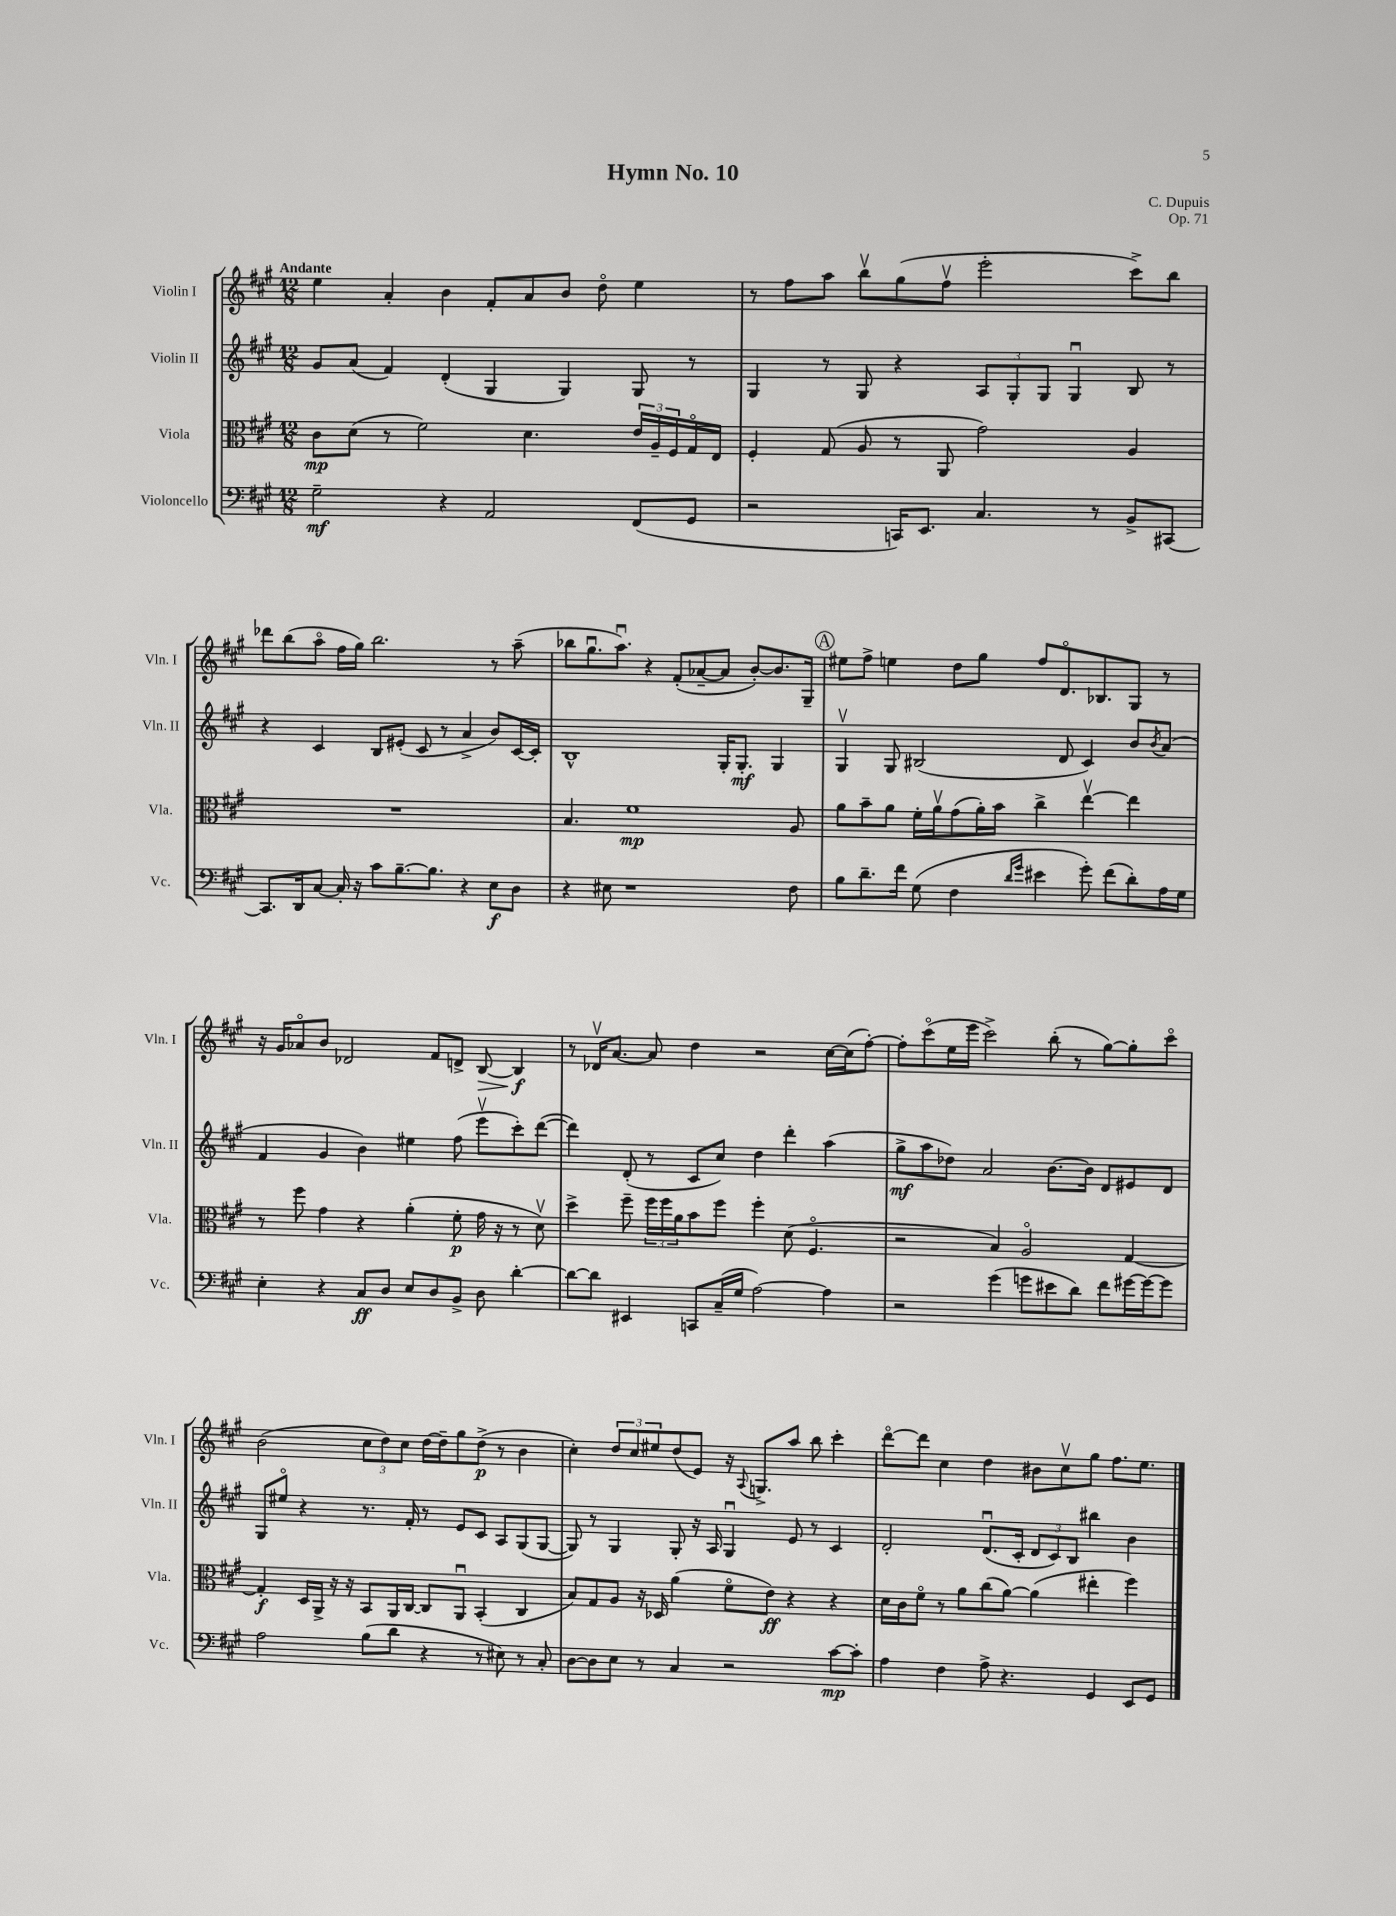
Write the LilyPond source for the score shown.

\header { title = "Hymn No. 10" composer = "C. Dupuis" opus = "Op. 71" }
<<
\new StaffGroup <<
\new Staff = "s0" \with { instrumentName = "Violin I" shortInstrumentName = "Vln. I" } {
    \clef treble \key a \major \numericTimeSignature \time 12/8 \tempo "Andante"
    e''4 a'4-. b'4 fis'8-. a'8 b'8 d''8\flageolet e''4 |
    r8 fis''8 a''8 b''8\upbow gis''8( fis''8\upbow e'''2-. cis'''8->) b''8 |
    des'''8 b''8( a''8\flageolet fis''16 gis''16) b''2. r8 a''8--( |
    bes''8 gis''8.\downbow a''8.\downbow) r4 fis'8-.( aes'8~-- aes'8 b'8~-.) b'8. gis16-- |
    \mark \markup { \circle "A" } eis''8 fis''8-> e''4 d''8 gis''8 fis''8 d'8.\flageolet bes8. gis8 r8 |
    r16 gis'16 aes'8\flageolet b'8 des'2 fis'8 d'8-> b8~\> b4\f\! |
    r8 des'16\upbow a'8.~ a'8 d''4 r2 cis''16~ cis''16( fis''8~-.) |
    fis''8-. cis'''8\flageolet( e''16 e'''16 cis'''2->) b''8-.( r8 gis''8~) gis''8-. cis'''8\flageolet |
    b'2( \tuplet 3/2 { cis''8 d''8) cis''8 } d''16~ d''16-- gis''8 d''8->\p( r8 b'4 |
    cis''4-.) \tuplet 3/2 { d''8 cis''8 eis''8 } d''8( e'8) r16 \appoggiatura { a8 } g8.-> a''8 b''8 cis'''4-. |
    d'''8~\flageolet d'''8 cis''4 d''4 bis'8 cis''8\upbow gis''8 fis''8. e''8. \bar "|." |
}
\new Staff = "s1" \with { instrumentName = "Violin II" shortInstrumentName = "Vln. II" } {
    \clef treble \key a \major \numericTimeSignature \time 12/8
    gis'8 a'8( fis'4) d'4-.( gis4 gis4) gis8 r8 |
    gis4 r8 gis8 r4 \tuplet 3/2 { a8 gis8-. gis8 } gis4\downbow b8 r8 |
    r4 cis'4 b8 eis'8-.( cis'8 r8 a'4-> b'8) cis'16~ cis'16-. |
    b1-^ gis16-. gis8.-.\mf gis4 |
    \mark \markup { \circle "A" } gis4\upbow gis8 bis2( d'8 cis'4) b'8 \acciaccatura { b'8 } a'8( |
    fis'4 gis'4 b'4) eis''4 fis''8( e'''8\upbow cis'''8-.) d'''8~( |
    d'''4) d'8-.( r8 cis'8 cis''8) d''4 d'''4-. a''4( |
    gis''8->\mf a''8 des''8) a'2 b'8.~ b'16 d'8 eis'8 d'8 |
    gis8 eis''8\flageolet r4 r8. fis'16-. r8 e'8 cis'8 a8 gis8( gis8~ |
    gis8) r8 gis4 gis8-. r16 a16 gis4\downbow e'8 r8 cis'4 |
    d'2-. d'8.\downbow( cis'16-. \tuplet 3/2 { d'8 cis'8) b8 } bis''4 b'4 \bar "|." |
}
\new Staff = "s2" \with { instrumentName = "Viola" shortInstrumentName = "Vla." } {
    \clef alto \key a \major \numericTimeSignature \time 12/8
    cis'8\mp d'8( r8 fis'2) d'4. \tuplet 3/2 { e'16 a16-- fis16 } gis16\flageolet e16 |
    fis4-. gis8( a8 r8 a,8 gis'2) a4 |
    R1. |
    b4. fis'1\mp a8 |
    \mark \markup { \circle "A" } a'8 b'8-- a'8 fis'16-. a'16\upbow gis'8( a'16-.) b'16 cis''4-> e''4~\upbow e''4 |
    r8 fis''8 gis'4 r4 a'4-.( fis'8-.\p gis'16 r16 r8 d'8\upbow) |
    d''4-> fis''8-- \tuplet 3/2 { fis''16 fis''16 a'16 } b'8 fis''8 fis''4-. d'8( fis4.\flageolet |
    r2 b4) a2\flageolet gis4~ |
    gis4-.\f d16 a,16-> r16 r16 b,8 a,16 cis16~ cis8 a,8\downbow b,4-.( cis4 |
    b8) gis8 a8 r16 des16 a'4( fis'8\flageolet e'8\ff) r4 r4 |
    d'16 cis'16 fis'8\flageolet r8 a'8 cis''8( a'8~) a'4( eis''4-. fis''4) \bar "|." |
}
\new Staff = "s3" \with { instrumentName = "Violoncello" shortInstrumentName = "Vc." } {
    \clef bass \key a \major \numericTimeSignature \time 12/8
    gis2--\mf r4 a,2 fis,8( gis,8 |
    r2 c,16) e,8. cis4. r8 b,8-> cis,8~ |
    cis,8. d,16 cis8~ cis16-. r16 cis'8 b8.~-- b8. r4 e8\f d8 |
    r4 eis8 r1 fis8 |
    \mark \markup { \circle "A" } b8 d'8.-- fis'16 gis8( fis4 \grace { d'16 gis'16 } eis'4 gis'8-.) fis'8( d'8-.) a16 gis16 |
    e4-. r4 cis8\ff d8 e8 d8 b,8-> d8 d'4~-. |
    d'8~ d'8 eis,4 c,8 cis16--( gis16 a2~) a4 |
    r2 gis'4( g'8 eis'8 d'8) fis'8 gis'16~ gis'16~ gis'8 |
    a2 b8( d'8 r4 r8 eis8) r8 cis8-. |
    d8~ d8 e8 r8 cis4 r2 cis'8~\mp cis'8-. |
    a4 fis4 a8-> r4. gis,4 e,8 gis,8 \bar "|." |
}
>>
>>
\layout { \context { \Score \remove "Bar_number_engraver" } }
